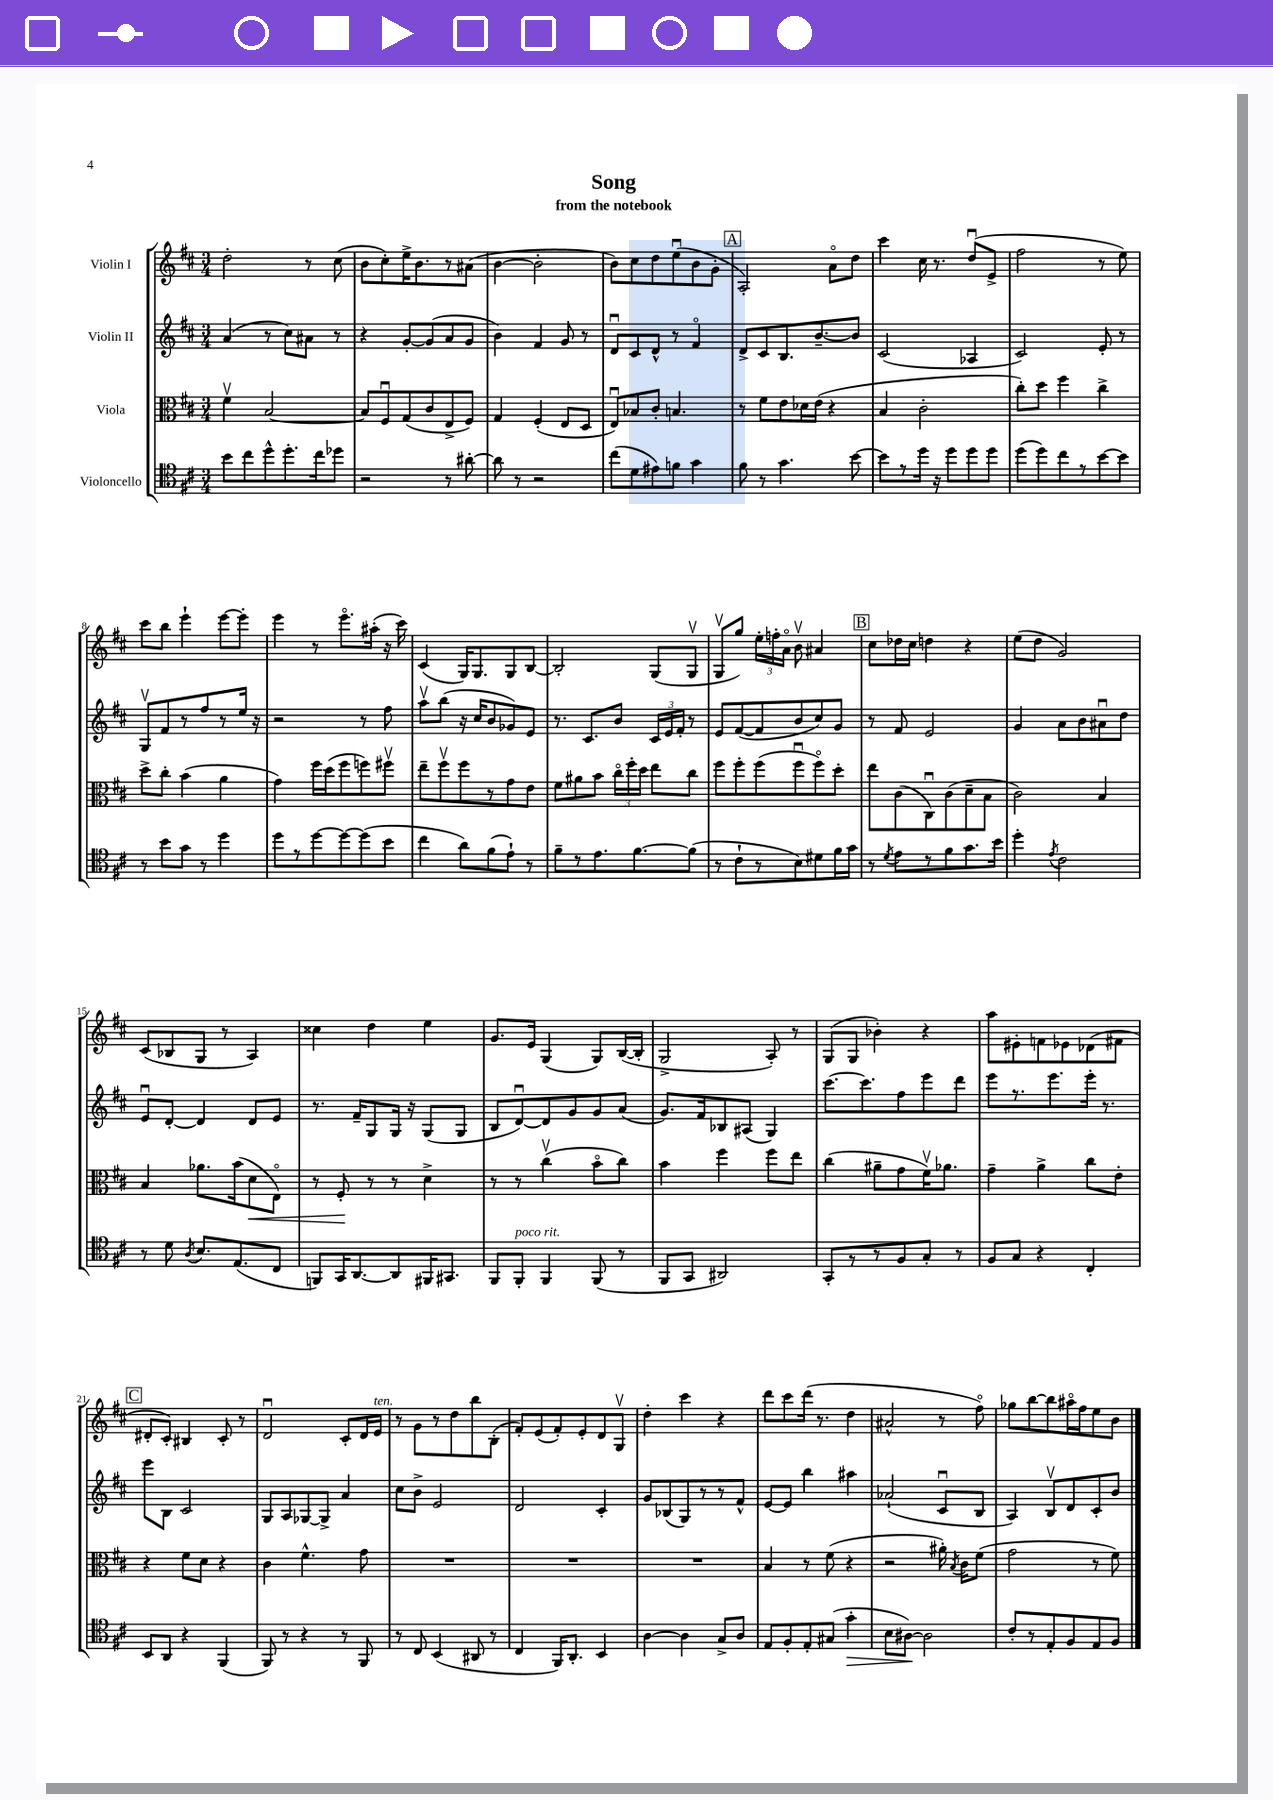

**kern	**dynam	**kern	**dynam	**kern	**kern
*part4	*part4	*part3	*part3	*part2	*part1
*staff4	*staff4	*staff3	*staff3	*staff2	*staff1
*I"Violoncello	*	*I"Viola	*	*I"Violin II	*I"Violin I
*clefC4	*	*clefC3	*	*clefG2	*clefG2
*k[f#c#]	*	*k[f#c#]	*	*k[f#c#]	*k[f#c#]
*M3/4	*	*M3/4	*	*M3/4	*M3/4
=1	=1	=1	=1	=1	=1
8b\L	.	4f#v\	.	(4a/	2dd'\
8cc#\	.	.	.	.	.
8dd^^\	.	[2B/	.	8r	.
8.dd'\	.	.	.	8cc#\L)	.
.	.	.	.	8a#X\J	8r
16cc#\k	.	.	.	.	.
8dd-X\J	.	.	.	8r	(8cc#\
=2	=2	=2	=2	=2	=2
2r	.	8B/L]	.	4r	8b\L
.	.	8F#u/	.	.	8cc#'\)
.	.	(8G/	.	[8g'/L	16ee^\K
.	.	.	.	.	8.b\
.	.	8c#/	.	(8g/]	.
8r	.	8E^/	.	8a/	8r
[8a#X'\	.	8F#/J)	.	8g/J	(8a#X\J
=3	=3	=3	=3	=3	=3
8a#\]	.	4G/	.	4b\)	[4b\
8r	.	.	.	.	.
2r	.	(4F#'/	.	4f#/	2b'\]
.	.	8E/L	.	8g/	.
.	.	8D/J	.	8r	.
=4	=4	=4	=4	=4	=4
(8cc#\L	.	8Eu/L)	.	8du/L	8b\L)
8d\	.	8B-X/	.	8c#/	8cc#\
8e#X\)	.	8c#'/J	.	8d^^/J	8dd\
8fn\J	.	4.Bn/	.	8r	(8eeu\
4g\	.	.	.	4f#/	8b\
.	.	.	.	.	8g'\J
!!LO:REH:place=s1:t=A
=5	=5	=5	=5	=5	=5
8f#\	.	8r	.	8d^/L	2A'/)
8r	.	8f#\L	.	8c#/	.
4.g\	.	8e\	.	8.B/	.
.	.	16d-X\L	.	.	.
.	.	(16e\JJ	.	[8.b~/	.
.	.	4r	.	.	8a\L
[8b\	.	.	.	8b/J]	8dd\J
=6	=6	=6	=6	=6	=6
8b\L]	.	4B/	.	(2c#/	4ccc#\
8r	.	.	.	.	.
16dd\Jk	.	2c#'\	.	.	16cc#\
16r	.	.	.	.	8.r
8dd\L	.	.	.	.	.
8dd\	.	.	.	4A-X/	(8ddu/L
8dd\J	.	.	.	.	8e^/J
=7	=7	=7	=7	=7	=7
(8dd\L	.	8cc#'\L)	.	2c#/)	2ff#\
8dd\)	.	8dd\J	.	.	.
8cc#\	.	4ff#\	.	.	.
8r	.	.	.	.	.
[8b\	.	4cc#^\	.	8e'/	8r
8b\J]	.	.	.	8r	8ee\)
!!LO:LB:g=z
=8	=8	=8	=8	=8	=8
8r	.	8dd^\L	.	8Gv/L	8ccc#\L
8b\L	.	8cc#'\J	.	8f#/	8bb\J
8g\J	.	(4b\	.	8r	4eee`\
8r	.	.	.	8ff#/	.
4dd\	.	4a\	.	8r	[8eee\L
.	.	.	.	16ee/Jk	8eee'\J]
.	.	.	.	16r	.
=9	=9	=9	=9	=9	=9
8dd\L	.	4g\)	.	2r	4eee\
8r	.	.	.	.	.
[8dd\	.	16ff#\LL	.	.	8r
.	.	(16dd\J	.	.	.
8dd\_	.	8ff#\	.	.	8.eee\L
(8dd\]	.	8ffn\)	.	8r	.
.	.	.	.	.	(16aa#X'\Jk
8b\J	.	8ff#Xv\J	.	8ff#\	16r
.	.	.	.	.	16ccc#\)
=10	=10	=10	=10	=10	=10
4cc#\	.	8ee~\L	.	8aav\L	(4c#/
.	.	8ff#v\	.	(8bb\J	.
8a\L)	.	8ff#\	.	16r	16G/KL)
.	.	.	.	16cc#/KL	8.G/
(8f#\	.	8r	.	8b/	.
8e`\J)	.	8g\	.	8g-X/)	8G/
8r	.	8e\J	.	8e/J	[8B/J
=11	=11	=11	=11	=11	=11
8f#~\L	.	8f#\L	.	8.r	2B'/]
8r	.	8a#X\	.	.	.
.	.	.	.	8.c#/L	.
8.e\	.	8b\J	.	.	.
.	.	24cc#\LL	.	8b/J	.
.	.	24ff#'\	.	.	.
[8.f#\	.	.	.	.	.
.	.	24dd\JJ	.	.	.
.	.	8ee\L	.	24c#/LL	(8G/L
.	.	.	.	24e/	.
.	.	.	.	24f#'/JJ	.
(8f#\J]	.	8cc#\J	.	8r	8Gv/J
=12	=12	=12	=12	=12	=12
8r	.	8ff#\L	.	8e/L	8Gv/L
8c#`\L	.	8ff#'\	.	([8f#/	8gg/J)
8r	.	(8ff#\	.	8f#/]	24ee'\LL
.	.	.	.	.	24ffn'\
.	.	.	.	.	24a\JJ
8B\)	.	8ff#u\	.	8b/	8bv\
8d#X\	.	8ff#\)	.	8cc#/)	4a#X/
16f#\L	.	8dd'\J	.	8g/J	.
16g\JJ	.	.	.	.	.
!!LO:REH:place=s1:t=B
=13	=13	=13	=13	=13	=13
8r	.	8ee\L	.	8r	8cc#\L
8qd/	.	.	.	.	.
8e\L	.	(8c#\	.	8f#/	16dd-X\L
.	.	.	.	.	16cc#\JJ
8r	.	8C#u\)	.	2e/	4ddn\
8f#\	.	(8c#\	.	.	.
8.g\	.	8d~\	.	.	4r
.	.	8B\J	.	.	.
16b\Jk	.	.	.	.	.
=14	=14	=14	=14	=14	=14
4dd'\	.	2c#\)	.	4g/	(8ee\L
.	.	.	.	.	8dd\J
8qe/	.	.	.	.	.
2c#\	.	.	.	8a\L	2g/)
.	.	.	.	8b\	.
.	.	4B/	.	8a#Xu\	.
.	.	.	.	8dd\J	.
!!LO:LB:g=z
=15	=15	=15	=15	=15	=15
8r	.	4B/	.	8eu/L	(8c#/L
8d\	.	.	.	[8d'/J	8B-X/
8qA/	.	.	.	.	.
8.B/L	.	8.a-X\L	.	4d/]	8G/J
.	.	.	.	.	8r
(8.E/	.	(16b\k	.	.	.
!	!	!	!LO:HP:b	!	!
.	.	8d\	<	8d/L	4A/)
8C#/J	.	8E\J)	.	8e/J	.
=16	=16	=16	=16	=16	=16
8FFn/L)	.	8r	.	8.r	4cc##X\
16GG/K	.	8F#'/	.	.	.
[8.AA/	.	.	.	16f#~/KL	.
.	.	8r	[	8G/	4dd\
8AA/]	.	8r	.	16G/Jk	.
.	.	.	.	16r	.
16FF#X/K	.	4d^\	.	(8G/L	4ee\
8.GG#X/J	.	.	.	.	.
.	.	.	.	8G/J	.
=17	=17	=17	=17	=17	=17
8FF#/L	.	8r	.	8B/L	8.g/L
!LO:TX:a:i:t=poco rit.	!	!	!	!	!
8FF#'/J	.	8r	.	[8du/)	.
.	.	.	.	.	16e/Jk
4FF#/	.	(4cc#v\	.	8d/]	(4G/
.	.	.	.	8g/	.
(8FF#/	.	8b\L	.	8g/	8G/L)
8r	.	8cc#\J)	.	(8a/J	([16B/L
.	.	.	.	.	16B'/JJ]
=18	=18	=18	=18	=18	=18
8FF#/L	.	4b\	.	8.g/L)	2G^/
8GG/J	.	.	.	.	.
.	.	.	.	16f#/k	.
2AA#X/)	.	4ff#\	.	8B-X/	.
.	.	.	.	(8A#X/J	.
.	.	8ff#\L	.	4G/)	8A'/)
.	.	8ee\J	.	.	8r
=19	=19	=19	=19	=19	=19
8GG'/L	.	(4cc#\	.	[8.ccc#\L	(8G/L
8r	.	.	.	.	8G/J
.	.	.	.	8.ccc#\]	.
8r	.	8a#X~\L	.	.	4b-X'\)
8F#/	.	8g\	.	8ff#\	.
8G'/J	.	16f#v\K)	.	8eee\	4r
.	.	8.a-X\J	.	.	.
8r	.	.	.	8ddd\J	.
=20	=20	=20	=20	=20	=20
8F#/L	.	4g~\	.	8eee\L	8aa\L
8G/J	.	.	.	8.r	8e#X'\
4r	.	4a^\	.	.	8fn\
.	.	.	.	8.eee\	.
.	.	.	.	.	8e-X\
4C#'/	.	8cc#\L	.	16eee'\Jk	(8d-X\
.	.	.	.	8.r	.
.	.	8e'\J	.	.	8f#X\J
!!LO:LB:g=z
!!LO:REH:place=s1:t=C
=21	=21	=21	=21	=21	=21
8BB/L	.	4r	.	8eee\L	8d#X'/L
8AA/J	.	.	.	8B\J	8c#'/J)
4r	.	8f#\L	.	2c#/	4B#X/
.	.	8d\J	.	.	.
(4FF#/	.	4r	.	.	8c#'/
.	.	.	.	.	8r
=22	=22	=22	=22	=22	=22
8FF#/)	.	4c#\	.	8G/L	2du/
8r	.	.	.	8A/	.
4r	.	4.f#^^\	.	[8G-X/	.
.	.	.	.	8G-^/J]	.
8r	.	.	.	4a/	8c#'/L
8FF#/	.	8g\	.	.	16d/L
!	!	!	!	!	!LO:TX:a:i:t=ten.
.	.	.	.	.	16e/JJ
=23	=23	=23	=23	=23	=23
8r	.	2.r	.	8cc#\L	8r
8C#/	.	.	.	8b^\J	8g\L
(4BB/	.	.	.	2e/	8r
.	.	.	.	.	8dd\
8AA#X/	.	.	.	.	8bb\
8r	.	.	.	.	(8B'\J
=24	=24	=24	=24	=24	=24
4C#/	.	2.r	.	2d/	8f#'/L)
.	.	.	.	.	(8e/
16FF#/KL)	.	.	.	.	8f#'/)
8.AA'/J	.	.	.	.	.
.	.	.	.	.	8e'/
4BB/	.	.	.	4c#'/	8d/
.	.	.	.	.	8Gv/J
=25	=25	=25	=25	=25	=25
[4A\	.	2.r	.	8g/L	4dd'\
.	.	.	.	(8B-X/	.
4A\]	.	.	.	8G/)	4ccc#\
.	.	.	.	8r	.
8G^/L	.	.	.	8r	4r
8A/J	.	.	.	8f#^^/J	.
=26	=26	=26	=26	=26	=26
8E/L	.	4B/	.	[8e/L	8ddd\L
8F#'/	.	.	.	8e/J]	8ccc#\
8E'/	.	8r	.	4bb\	(16ddd\Jk
.	.	.	.	.	8.r
(8G#X/J	.	(8f#\	.	.	.
!	!LO:HP:b	!	!	!	!
4g'\	>	4r	.	4aa#X\	4dd\
=27	=27	=27	=27	=27	=27
8B\L	.	2r	.	(2a-X`/	2a#X^^/
[8A#X\J)	.	.	.	.	.
2A#\]	]	.	.	.	.
.	.	16a#X'\)	.	8c#u/L	8r
.	.	8qB/	.	.	.
.	.	16c#\KL	.	.	.
.	.	(8f#\J	.	8B/J	8ff#\)
=28	=28	=28	=28	=28	=28
8c#'/L	.	2g\	.	4A/)	8gg-X\L
8r	.	.	.	.	[8bb\
8E'/	.	.	.	8Bv/L	8bb\]
8F#/	.	.	.	8d/	16aa#X\L
.	.	.	.	.	16ff#\J
8E/	.	8r	.	8c#'/	8ee\
8F#/J	.	8f#\)	.	8b/J	8b\J
==	==	==	==	==	==
*-	*-	*-	*-	*-	*-
